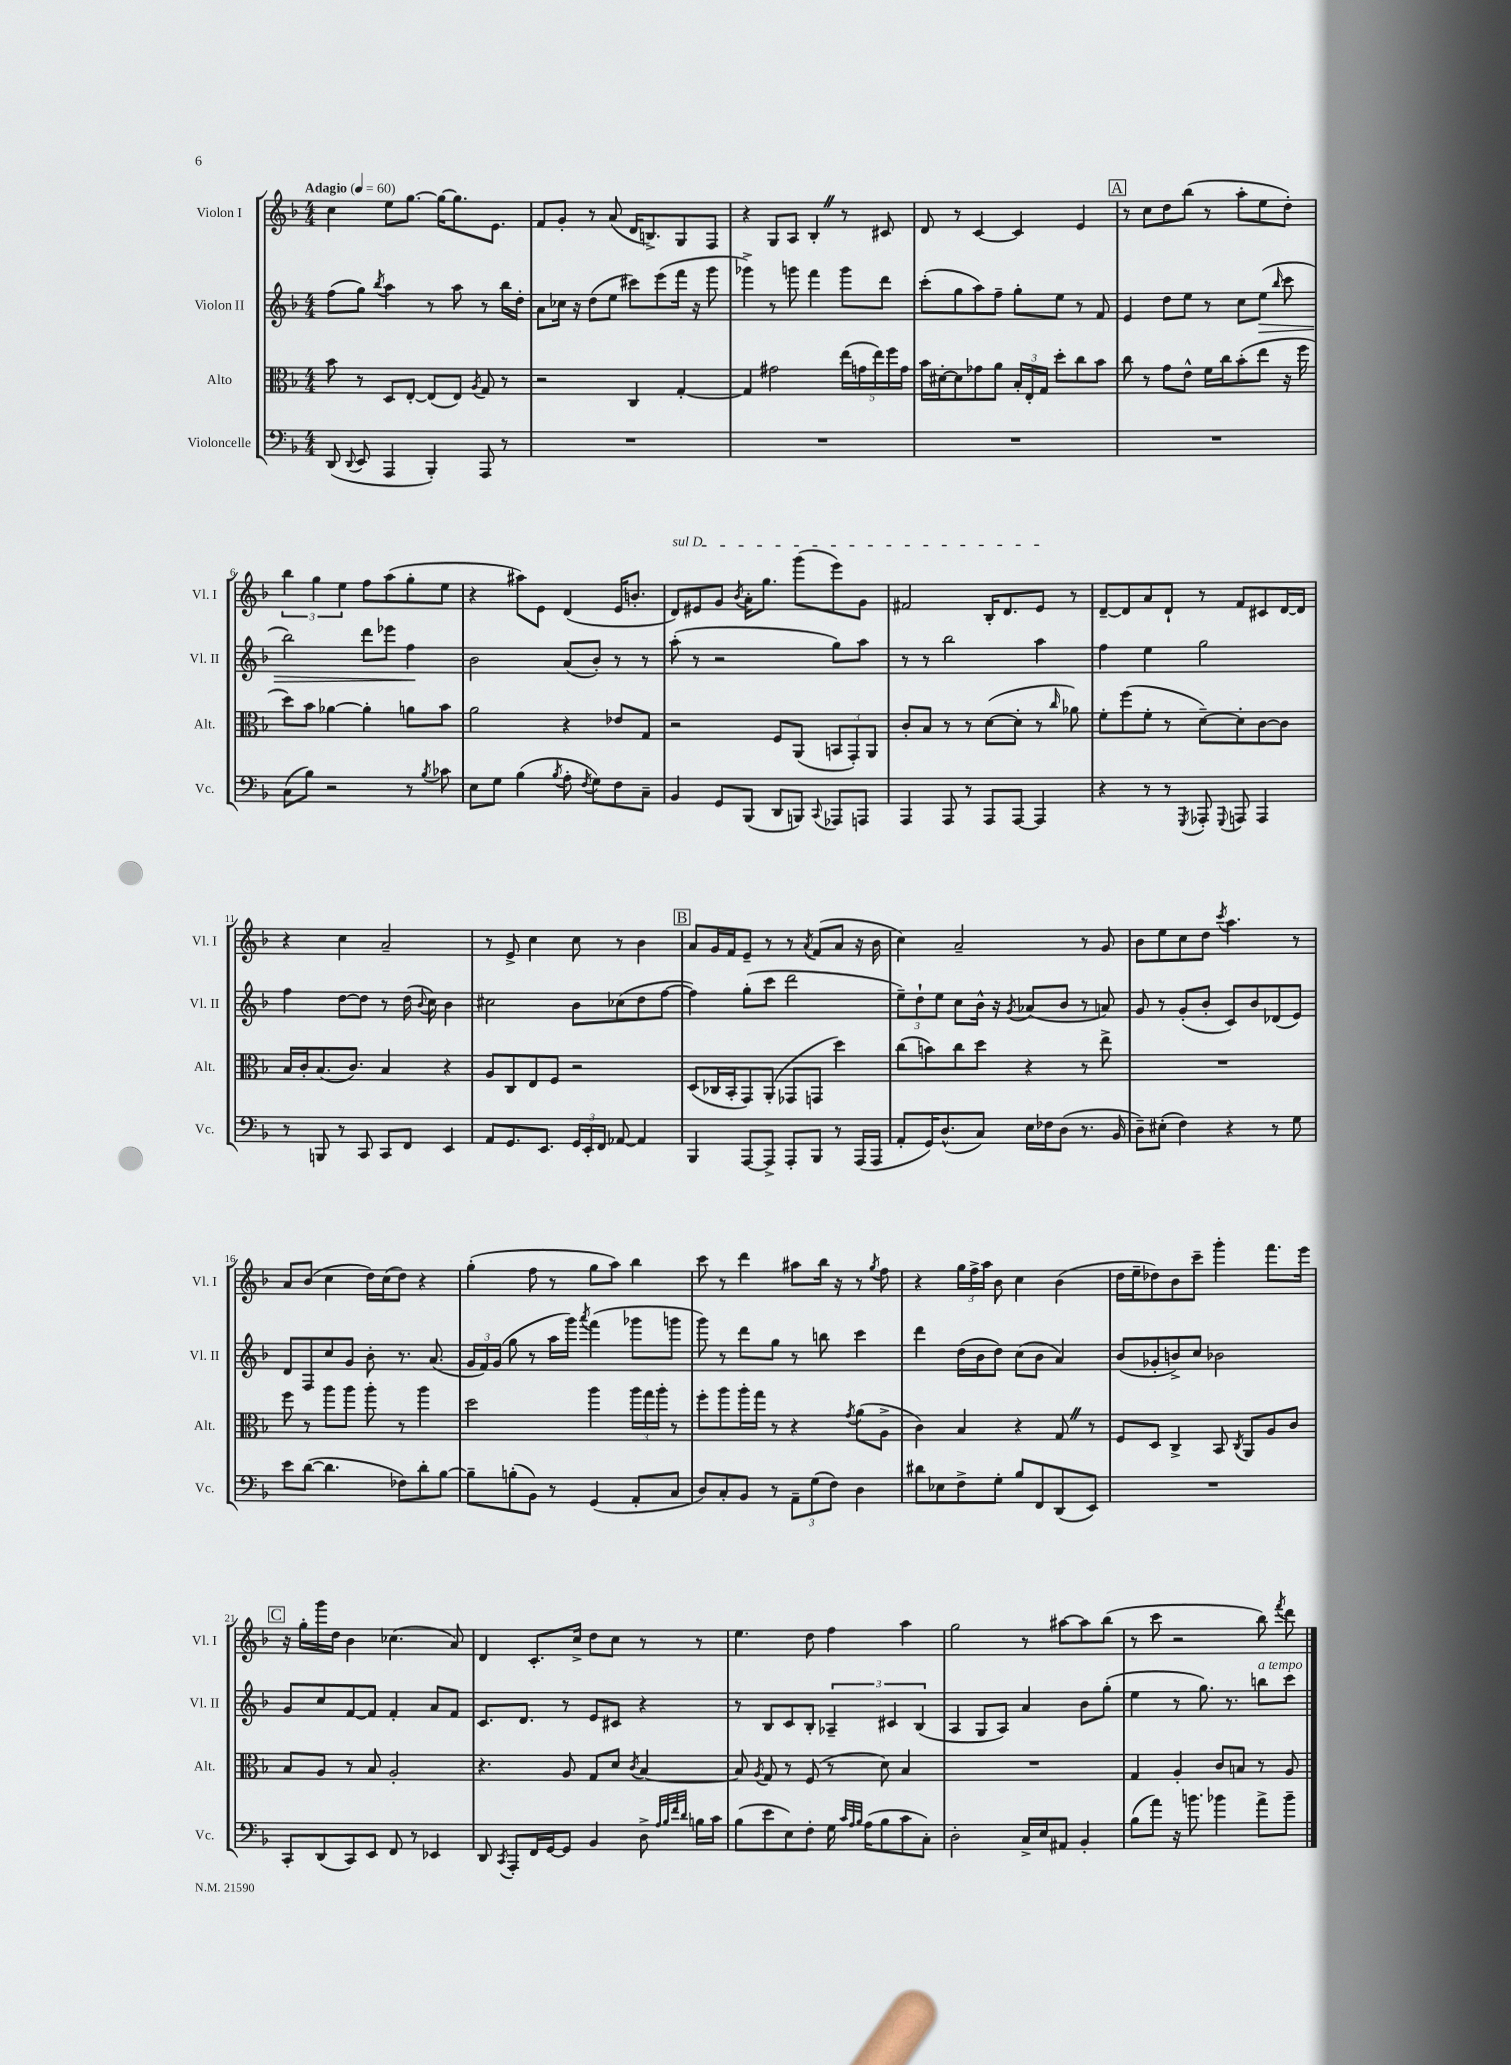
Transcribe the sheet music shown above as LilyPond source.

<<
\new StaffGroup <<
\new Staff = "s0" \with { instrumentName = "Violon I" shortInstrumentName = "Vl. I" } {
    \clef treble \key f \major \numericTimeSignature \time 4/4 \tempo "Adagio" 4 = 60
    \autoBeamOff c''4 e''8[ g''8.]~ g''16[~ g''8. e'8.] |
    f'8[ g'8]-. r8 a'8( d'16[ b8.->) g8 f8] |
    r4 g8[ a8] bes4-. \once \override BreathingSign.text = \markup { \musicglyph "scripts.caesura.straight" } \breathe r8 cis'8 |
    d'8 r8 c'4~ c'4 e'4 |
    \mark \markup { \box "A" } r8 c''8[ d''8 bes''8]( r8 a''8[-. e''8 d''8]-.) |
    \tuplet 3/2 { bes''4 g''4 e''4 } f''8[ a''8( g''8-. e''8] |
    r4 ais''8[) e'8] d'4( e'16[ b'8.]-. |
    \once \override TextSpanner.bound-details.left.text = \markup { \italic "sul D" } d'8[\startTextSpan) eis'8 g'8] \acciaccatura { bes'8 } a'16[-. g''8.] g'''8[( e'''8) g'8] |
    fis'2 bes16[-. d'8. e'8]\stopTextSpan r8 |
    d'8[~-- d'8 a'8 d'8]-! r8 f'8[ cis'8 d'16~ d'16] |
    r4 c''4 a'2-- |
    r8 e'8-> c''4 c''8 r8 bes'4 |
    \mark \markup { \box "B" } a'8[ g'16 f'16 e'8]-- r8 r8 \acciaccatura { a'8 } f'8[( a'8] r16 bes'16 |
    c''4) a'2-- r8 g'8 |
    bes'8[ e''8 c''8 d''8] \acciaccatura { c'''8 } a''4. r8 |
    a'8[ bes'8]( c''4 d''16[) c''16( d''8]) r4 |
    g''4-.( f''8 r8 g''8[ a''8]) bes''4 |
    c'''8 r8 d'''4 ais''8[ bes''16] r16 r8 \acciaccatura { g''8 } f''8 |
    r4 \tuplet 3/2 { g''16[ f''16-> a''16] } bes'8 c''4 bes'4( |
    d''16[ e''16-- des''8) bes'8 c'''8]-- g'''4-. f'''8.[ e'''16] |
    \mark \markup { \box "C" } r16 g''16[-. g'''16 d''16] bes'4 ces''4.( a'8) |
    d'4 c'8.[-. c''16]-> d''8[ c''8] r8 r8 |
    e''4. d''8 f''4 a''4 |
    g''2 r8 ais''8[~ ais''8 bes''8]( |
    r8 c'''8 r2 bes''8) \acciaccatura { f'''8 } d'''8 \bar "|." |
}
\new Staff = "s1" \with { instrumentName = "Violon II" shortInstrumentName = "Vl. II" } {
    \clef treble \key f \major \numericTimeSignature \time 4/4
    \autoBeamOff f''8[( g''8]) \acciaccatura { bes''8 } a''4 r8 a''8 r8 bes''16[ d''16]-. |
    a'8[ ces''16] r16 d''8[( e''8] cis'''8[) e'''8( f'''16] r16 g'''8 |
    ges'''4->) r8 g'''8 f'''4 g'''8[ d'''8] |
    c'''8[-.( g''8 a''8) f''8]-- g''8[-. e''8] r8 f'8 |
    \mark \markup { \box "A" } e'4 d''8[ e''8] r8 c''8[ e''8]\>( \grace { bes''16 } c'''8 |
    bes''2) d'''8[ ees'''8] f''4\! |
    bes'2 a'8[( bes'8]-.) r8 r8 |
    a''8-.( r8 r2 g''8[) a''8] |
    r8 r8 bes''2 a''4 |
    f''4 e''4 g''2 |
    f''4 d''8[~ d''8] r8 d''16( \appoggiatura { bes'8 } c''16) bes'4 |
    cis''2 bes'8[ ces''8( d''8 f''8]~ |
    \mark \markup { \box "B" } f''4) g''8[-.( c'''8] d'''2 |
    \tuplet 3/2 { e''8[--) d''8-! e''8] } c''8[ bes'16]-^ r16 \acciaccatura { g'8 } aes'8[( bes'8] r8 a'8) |
    g'8 r8 g'8[-.( bes'8]-. c'8[) bes'8 des'8( e'8]) |
    d'8[ f8 c''8 g'8] bes'8-. r8. a'8.( |
    \tuplet 3/2 { g'16[ f'16) g'16]( } g''8 r8 a''16[ g'''16]) \acciaccatura { a'''8 } f'''4( ges'''8[ g'''8] |
    g'''8) r8 d'''8[ g''8] r8 b''8 c'''4 |
    d'''4 d''16[( bes'16 d''8]) c''8[( bes'8] a'4) |
    bes'8[( ges'8-. b'8->) c''8] bes'2 |
    \mark \markup { \box "C" } g'8[ c''8 f'8~ f'8] f'4-. a'8[ f'8] |
    c'8.[ d'8.] r8 e'8[ cis'8] r4 |
    r8 bes8[ c'8 bes8]-. \tuplet 3/2 { aes4-- cis'4 bes4( } |
    a4 g8[ a8]) a'4 bes'8[ g''8]-.( |
    e''4 r8 g''8.) r8. b''8[^\markup { \italic "a tempo" } c'''8] \bar "|." |
}
\new Staff = "s2" \with { instrumentName = "Alto" shortInstrumentName = "Alt." } {
    \clef alto \key f \major \numericTimeSignature \time 4/4
    \autoBeamOff bes'8 r8 d8[ e8]~-. e8[( e8]) \acciaccatura { a8 } g8 r8 |
    r2 c4 g4~-. |
    g4 gis'2 \tuplet 5/4 { e''16[( g'16 e''16) f''16 g'16] } |
    bes'16[ dis'16~-. dis'8 ges'8 a'8] \tuplet 3/2 { bes16[-. e16-. g16] } d''8[-. c''8 bes'8] |
    \mark \markup { \box "A" } c''8 r8 g'8[ e'8]-^ f'16[ c''16 bes'8-.( e''8] r16 f''16 |
    d''8[) bes'8] aes'4~ aes'4-. a'8[ bes'8] |
    a'2 r4 ees'8[ g8] |
    r2 f8[ a,8]( \tuplet 3/2 { b,8[ g,8-.) a,8] } |
    c'8[-. bes8] r8 r8 d'8[~( d'8]-. r8 \grace { c''16 } aes'8) |
    f'8[-. f''8( f'8]-. r8 d'8[~--) d'8-. c'8~ c'8] |
    bes16[ c'16-. bes8.( c'8.]) bes4 r4 |
    a8[ c8 e8 f8] r2 |
    \mark \markup { \box "B" } d8[( ces16 bes,16-. g,8) a,8]-.( ges,8[ g,8] d''4) |
    c''8[( b'8) c''8 d''8] r4 r8 e''8-> |
    R1 |
    f''8 r8 a''8[ a''8] a''8-. r8 a''4 |
    d''2 a''4 \tuplet 3/2 { a''16[ g''16 a''16]-. } r8 |
    f''8[-. a''8 a''16-. g''16] r8 r4 \acciaccatura { g'8 } a'8[( a8]-> |
    c'4) bes4 r4 g8 \once \override BreathingSign.text = \markup { \musicglyph "scripts.caesura.straight" } \breathe r8 |
    f8[ d8] c4-> bes,8 \acciaccatura { c8 } a,8[ a8 c'8] |
    \mark \markup { \box "C" } bes8[ a8] r8 bes8 a2-. |
    r4. a8 g8[ d'8] \acciaccatura { c'8 } bes4~ |
    bes8 \acciaccatura { a8 } g8 r8 f8( r8 d'8) bes4 |
    R1 |
    g4 a4-. c'8[ b8] r8 a8 \bar "|." |
}
\new Staff = "s3" \with { instrumentName = "Violoncelle" shortInstrumentName = "Vc." } {
    \clef bass \key f \major \numericTimeSignature \time 4/4
    \autoBeamOff d,8( \appoggiatura { d,8 } e,8 a,,4 bes,,4-.) a,,8 r8 |
    R1 |
    R1 |
    R1 |
    \mark \markup { \box "A" } R1 |
    c8[( bes8]) r2 r8 \acciaccatura { bes8 } ces'8 |
    e8[ g8] bes4( \acciaccatura { bes8 } a8-. \acciaccatura { f8 } g8[) f8 c8]-- |
    bes,4 g,8[ bes,,8]( d,8[ b,,8]) \appoggiatura { c,8 } aes,,8[ a,,8] |
    a,,4 a,,8 r8 a,,8[ a,,8]~ a,,4 |
    r4 r8 r8 \acciaccatura { g,,8 } aes,,8-. \appoggiatura { g,,8 } a,,8 a,,4 |
    r8 b,,8 r8 c,8 c,8[ f,8] e,4 |
    a,8[ g,8. e,8.] \tuplet 3/2 { g,16[ e,16-. f,16] } aes,8~ aes,4 |
    \mark \markup { \box "B" } bes,,4 a,,8[~ a,,8]-> a,,8[-. bes,,8] r8 a,,16[( a,,16] |
    a,8[-. g,16) d8.-^( c8]) e16[ fes16 d8]( r8. bes,16 |
    d8[--) eis8]-.( f4) r4 r8 g8 |
    e'8[ d'8]~( d'4. fes8[) d'8-. bes8]~ |
    bes8[-- b8-.( bes,8]) r8 g,4( a,8[-. c8] |
    d8[) c8-. bes,8] r8 \tuplet 3/2 { a,8[-- g8( f8]) } d4 |
    dis'8[ ees8 f8-> g8]-. bes8[ f,8 d,8( e,8]) |
    R1 |
    \mark \markup { \box "C" } c,8[-. d,8( c,8) e,8] f,8 r8 ees,4 |
    d,8 \acciaccatura { c,8 } a,,8[-. f,16 g,16~ g,8] bes,4 d8-> \grace { a32[ bes32 f'32 d'32] } b16[ c'16] |
    bes8[( e'8 e8) f8]-. g16 \grace { c'32[ a32 bes32] } a16[( bes8 c'8 c8]-.) |
    d2-. c16[-> e16 ais,8] bes,4-. |
    bes8[( a'8]) r16 b'8. bes'4 a'8[-> bes'8]-- \bar "|." |
}
>>
>>
